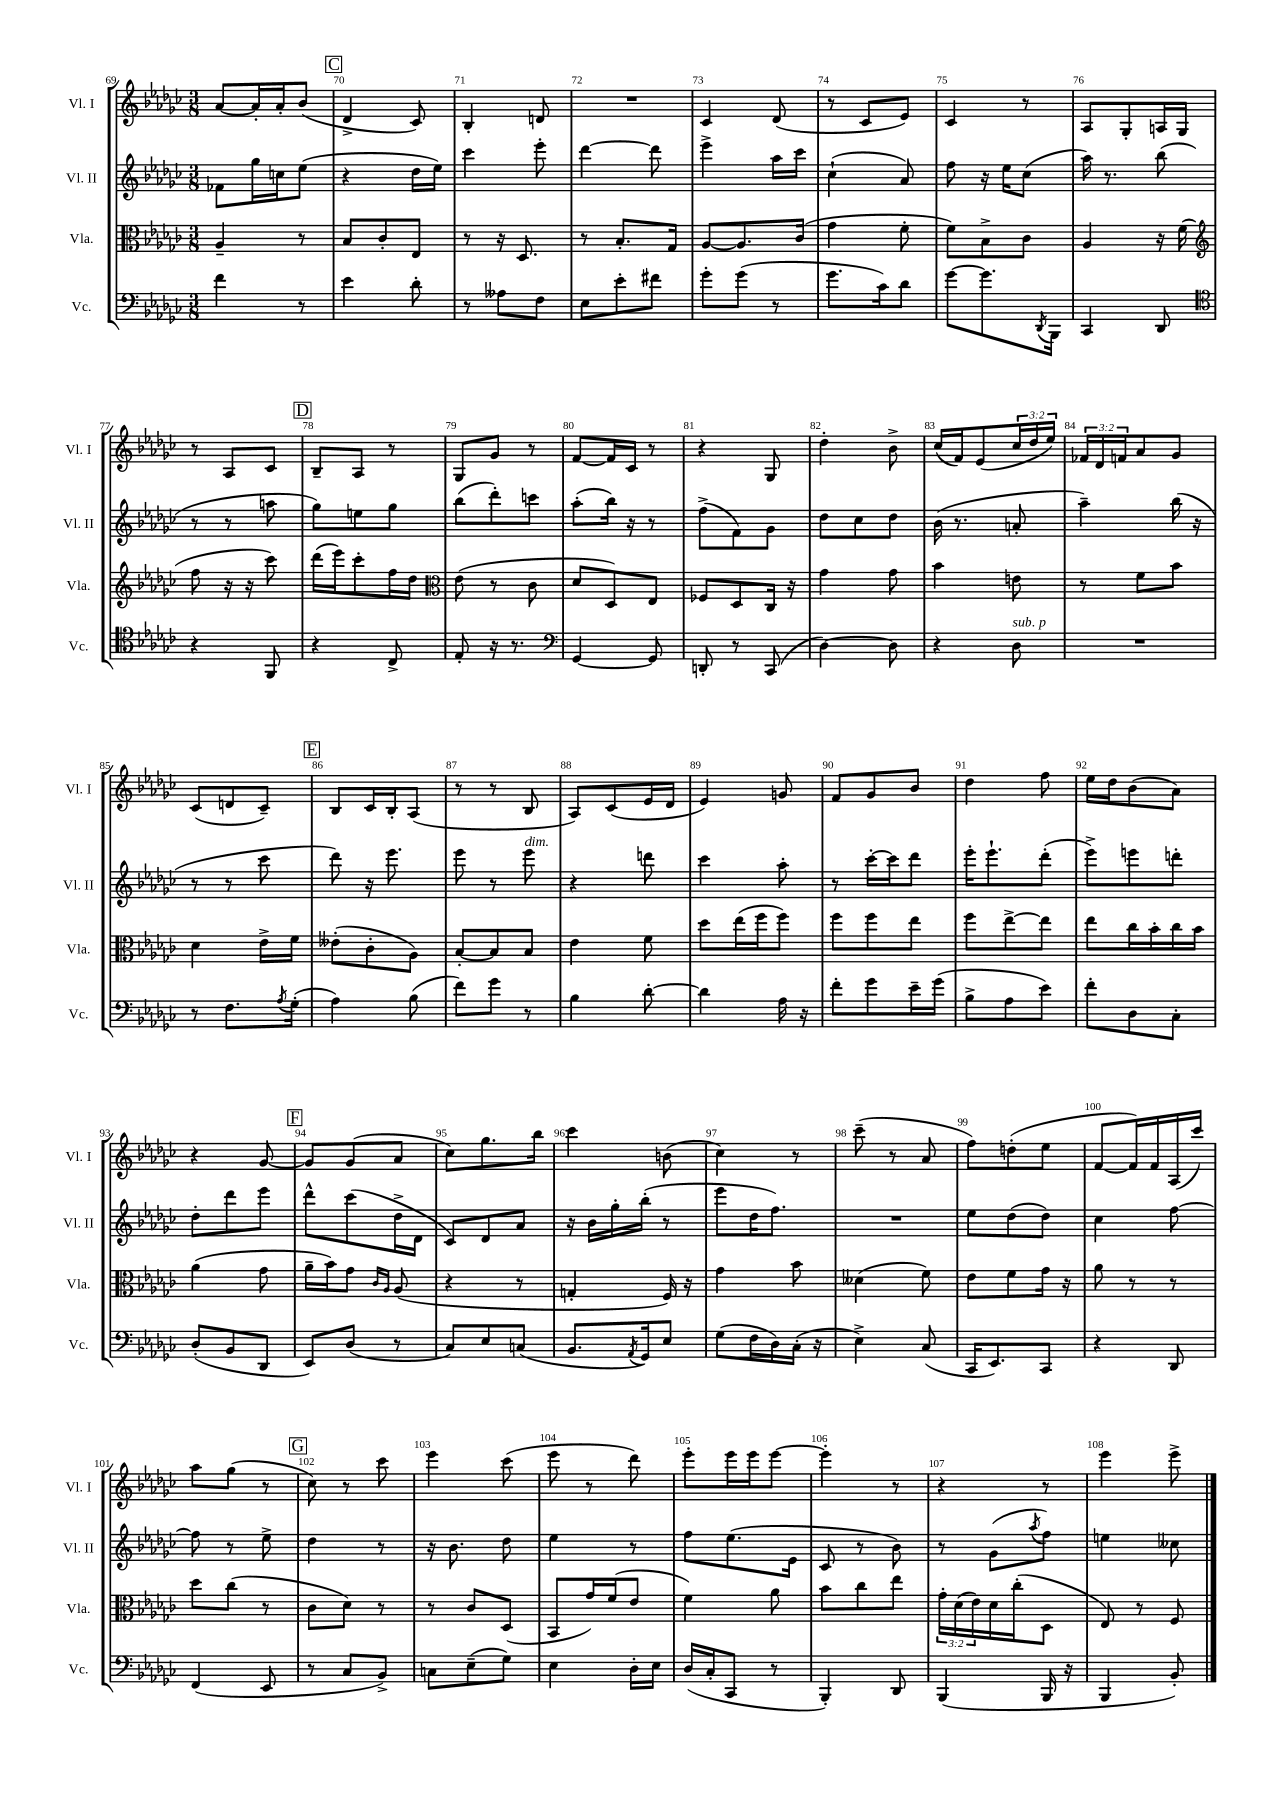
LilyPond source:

<<
\new StaffGroup <<
\new Staff = "s0" \with { instrumentName = "Vl. I" shortInstrumentName = "Vl. I" } {
    \clef treble \key ges \major \numericTimeSignature \time 3/8 \override Staff.TupletNumber.text = #tuplet-number::calc-fraction-text
    aes'8~ aes'16-. aes'16-. bes'8( |
    \mark \markup { \box "C" } des'4-> ces'8) |
    bes4-. d'8 |
    R4. |
    ces'4 des'8( |
    r8 ces'8 ees'8) |
    ces'4 r8 |
    aes8 ges8-. a16 ges16 |
    r8 aes8 ces'8 |
    \mark \markup { \box "D" } bes8-- aes8 r8 |
    ges8 ges'8 r8 |
    f'8~ f'16 ces'16 r8 |
    r4 ges8 |
    des''4-. bes'8-> |
    ces''16( f'16) ees'8( \tuplet 3/2 { ces''16 des''16 ees''16) } |
    \tuplet 3/2 { fes'16 des'16 f'16 } aes'8 ges'8 |
    ces'8( d'8 ces'8--) |
    \mark \markup { \box "E" } bes8 ces'16 bes16-. aes8( |
    r8 r8 bes8 |
    aes8) ces'8( ees'16 des'16 |
    ees'4) g'8 |
    f'8 ges'8 bes'8 |
    des''4 f''8 |
    ees''16 des''16 bes'8( aes'8) |
    r4 ges'8~ |
    \mark \markup { \box "F" } ges'8 ges'8( aes'8 |
    ces''8) ges''8. bes''16 |
    ces'''4 b'8( |
    ces''4) r8 |
    ces'''8--( r8 aes'8 |
    f''8) d''8-.( ees''8 |
    f'8~ f'16) f'16 aes16( ces'''16) |
    aes''8 ges''8( r8 |
    \mark \markup { \box "G" } ces''8) r8 ces'''8 |
    ees'''4 ces'''8( |
    ees'''8 r8 des'''8) |
    ees'''8-. ees'''16 ees'''16 ees'''8~ |
    ees'''4-. r8 |
    r4 r8 |
    ees'''4 ees'''8-> \bar "|." |
}
\new Staff = "s1" \with { instrumentName = "Vl. II" shortInstrumentName = "Vl. II" } {
    \clef treble \key ges \major \numericTimeSignature \time 3/8
    fes'8 ges''16 c''16 ees''8( |
    \mark \markup { \box "C" } r4 des''16 ees''16) |
    ces'''4 ees'''8-. |
    des'''4~ des'''8 |
    ees'''4-> aes''16 ces'''16 |
    ces''4-!( aes'8) |
    f''8 r16 ees''16 ces''8( |
    aes''16) r8. bes''8( |
    r8 r8 a''8 |
    \mark \markup { \box "D" } ges''8) e''8 ges''8 |
    bes''8( des'''8-.) c'''8 |
    aes''8-.( bes''16) r16 r8 |
    f''8->( f'8) ges'8 |
    des''8 ces''8 des''8 |
    bes'16( r8. a'8-. |
    aes''4--) bes''16( r16 |
    r8 r8 ces'''8 |
    \mark \markup { \box "E" } des'''8) r16 ees'''8. |
    ees'''8 r8 ees'''8^\markup { \italic "dim." } |
    r4 d'''8 |
    ces'''4 aes''8-. |
    r8 ces'''16~-. ces'''16 des'''8 |
    ees'''16-. ees'''8.-! des'''8-.( |
    ees'''8->) e'''8 d'''8-. |
    des''8-. des'''8 ees'''8 |
    \mark \markup { \box "F" } des'''8-^ ces'''8( des''16-> des'16 |
    ces'8) des'8 aes'8 |
    r16 bes'16 ges''16-. bes''16-.( r8 |
    ees'''8 des''16 f''8.) |
    R4. |
    ees''8 des''8( des''8) |
    ces''4 f''8~ |
    f''8 r8 ees''8-> |
    \mark \markup { \box "G" } des''4 r8 |
    r16 bes'8. des''8 |
    ees''4 r8 |
    f''8 ees''8.( ees'16 |
    ces'8 r8 bes'8) |
    r8 ges'8( \acciaccatura { aes''8 } f''8) |
    e''4 ceses''8 \bar "|." |
}
\new Staff = "s2" \with { instrumentName = "Vla." shortInstrumentName = "Vla." } {
    \clef alto \key ges \major \numericTimeSignature \time 3/8 \override Staff.TupletNumber.text = #tuplet-number::calc-fraction-text
    aes4-- r8 |
    \mark \markup { \box "C" } bes8 ces'8-. ees8 |
    r8 r16 des8. |
    r8 bes8.-. ges16 |
    aes8~ aes8. ces'16( |
    ges'4 f'8-. |
    f'8) bes8-> ces'8 |
    aes4 r16 f'16( |
    \clef treble f''8 r16 r16 ces'''8) |
    \mark \markup { \box "D" } des'''16( ees'''16) ces'''8-. f''16 des''16 |
    \clef alto ees'8( r8 ces'8 |
    des'8 des8) ees8 |
    fes8 des8 ces16 r16 |
    ges'4 ges'8 |
    bes'4 e'8 |
    r8 f'8 bes'8 |
    des'4 ees'16-> f'16 |
    \mark \markup { \box "E" } eeses'8-.( ces'8-. aes8) |
    bes8~-. bes8 bes8 |
    ees'4 f'8 |
    des''8 ees''16( f''16 f''8) |
    f''8 f''8 ees''8 |
    f''8 ees''8~-> ees''8 |
    ees''8 ces''16 bes'16-. ces''16 bes'16 |
    aes'4( ges'8 |
    \mark \markup { \box "F" } aes'16-- bes'16) ges'8 \grace { ces'16 aes16 } aes8( |
    r4 r8 |
    g4-. f16) r16 |
    ges'4 bes'8 |
    deses'4( f'8) |
    ees'8 f'8 ges'16 r16 |
    aes'8 r8 r8 |
    des''8 ces''8( r8 |
    \mark \markup { \box "G" } ces'8 des'8) r8 |
    r8 ces'8 des8( |
    bes,8 ges'16) f'16( ees'8 |
    f'4) aes'8 |
    bes'8 ces''8 ees''8 |
    \tuplet 3/2 { ges'16-. des'16( ees'16) } des'16 ces''16-.( des8 |
    ees8) r8 f8 \bar "|." |
}
\new Staff = "s3" \with { instrumentName = "Vc." shortInstrumentName = "Vc." } {
    \clef bass \key ges \major \numericTimeSignature \time 3/8
    f'4 r8 |
    \mark \markup { \box "C" } ees'4 des'8-. |
    r8 aeses8 f8 |
    ees8 ees'8-. fis'8 |
    ges'8-. ges'8( r8 |
    ges'8. ces'16) des'8 |
    ges'8~ ges'8. \acciaccatura { des,8 } bes,,16 |
    ces,4 des,8 |
    \clef tenor r4 f,8 |
    \mark \markup { \box "D" } r4 ces8-> |
    ees8-. r16 r8. |
    \clef bass ges,4~ ges,8 |
    d,8-. r8 ces,8( |
    des4~) des8 |
    r4 des8^\markup { \italic "sub. p" } |
    R4. |
    r8 f8. \acciaccatura { aes8 } ges16-.( |
    \mark \markup { \box "E" } aes4) bes8( |
    f'8) ges'8 r8 |
    bes4 des'8~-. |
    des'4 aes16 r16 |
    f'8-. ges'8 ees'16-- ges'16( |
    bes8-> aes8 ees'8) |
    f'8-. des8 ces8-. |
    des8-.( bes,8 des,8 |
    \mark \markup { \box "F" } ees,8) des8( r8 |
    ces8) ees8 c8( |
    bes,8. \acciaccatura { aes,8 } ges,16) ees8 |
    ges8( f16 des16) ces16-.( r16 |
    ees4->) ces8( |
    ces,16 ees,8.) ces,8 |
    r4 des,8 |
    f,4( ees,8 |
    \mark \markup { \box "G" } r8 ces8 bes,8->) |
    c8 ees8--( ges8) |
    ees4 des16-. ees16 |
    des16( ces16-. ces,8 r8 |
    bes,,4-.) des,8 |
    bes,,4( bes,,16 r16 |
    bes,,4 bes,8-.) \bar "|." |
}
>>
>>
\layout { \context { \Score currentBarNumber = #69 \override BarNumber.break-visibility = ##(#f #t #t) barNumberVisibility = #all-bar-numbers-visible } }
